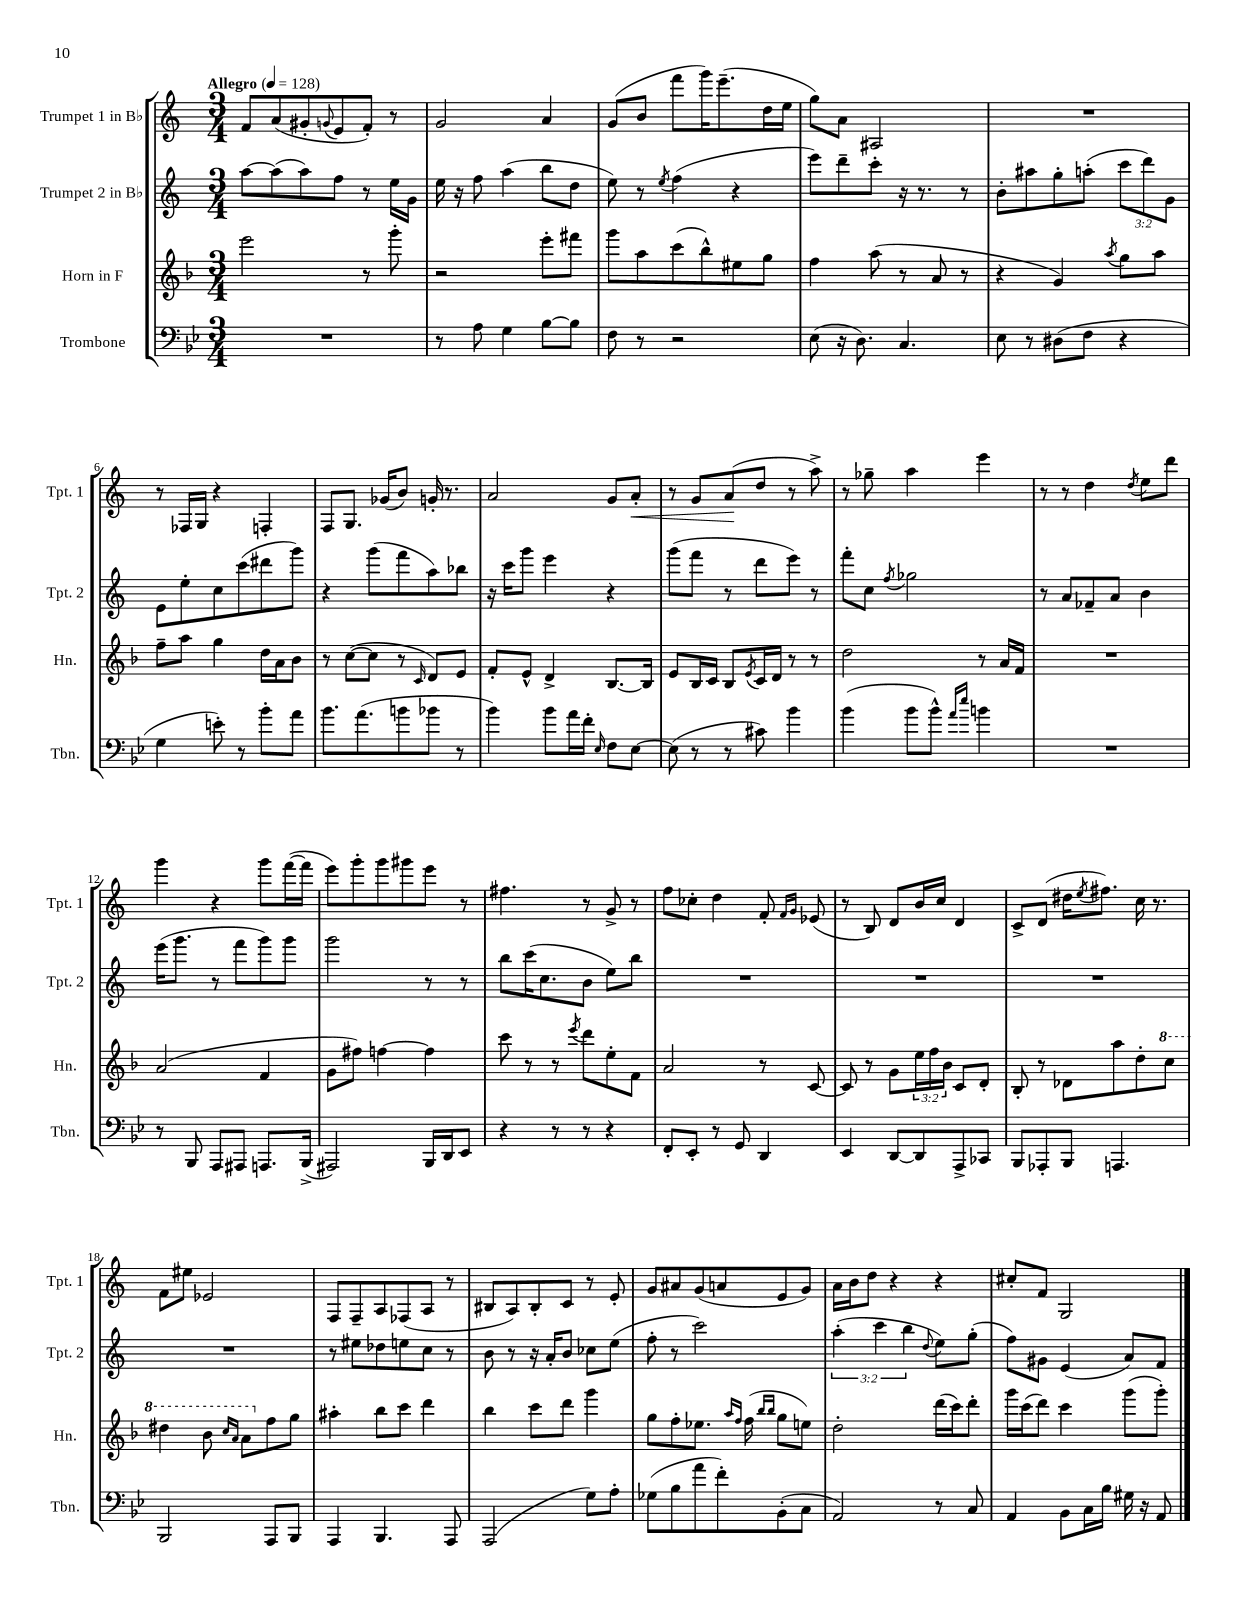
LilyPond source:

<<
\new StaffGroup <<
\new Staff = "s0" \with { instrumentName = "Trumpet 1 in Bb" shortInstrumentName = "Tpt. 1" } {
    \clef treble \key c \major \numericTimeSignature \time 3/4 \tempo "Allegro" 4 = 128
    f'8 a'8( gis'8-. \appoggiatura { g'8 } e'8 f'8-.) r8 |
    g'2 a'4 |
    g'8( b'8 f'''8 g'''16) e'''8.--( d''16 e''16 |
    g''8) a'8 ais2 |
    R2. |
    r8 fes16 g16 r4 f4-. |
    f8 g8. ges'16( b'8) g'16-. r8. |
    a'2 g'8 a'8-.\< |
    r8 g'8 a'8\!( d''8 r8 a''8->) |
    r8 ges''8-- a''4 e'''4 |
    r8 r8 d''4 \acciaccatura { d''8 } e''8 d'''8 |
    g'''4 r4 g'''8 f'''16~( f'''16 |
    e'''8) g'''8-. g'''8 gis'''8 e'''8 r8 |
    fis''4. r8 g'8-> r8 |
    f''8 ces''8-. d''4 f'8-. \grace { f'16 g'16 } ees'8( |
    r8 b8) d'8 b'16 c''16 d'4 |
    c'8-> d'8( dis''16 \acciaccatura { e''8 } fis''8.) c''16 r8. |
    f'8 eis''8 ees'2 |
    f8 f8-- a8 fes8( a8 r8 |
    bis8 a8) bis8-. c'8 r8 e'8-. |
    g'8 ais'8 g'8( a'8 e'8 g'8) |
    a'16 b'16 d''8 r4 r4 |
    cis''8-. f'8 g2 \bar "|." |
}
\new Staff = "s1" \with { instrumentName = "Trumpet 2 in Bb" shortInstrumentName = "Tpt. 2" } {
    \clef treble \key c \major \numericTimeSignature \time 3/4 \override Staff.TupletNumber.text = #tuplet-number::calc-fraction-text
    a''8~ a''8( a''8) f''8 r8 e''16 g'16 |
    e''16 r16 f''8 a''4( b''8 d''8 |
    e''8) r8 \acciaccatura { e''8 } f''4( r4 |
    e'''8) d'''8-- c'''8-. r16 r8. r8 |
    b'8-. ais''8 g''8-. a''8-.( \tuplet 3/2 { c'''8 d'''8) g'8 } |
    e'8 e''8-. c''8 c'''8( dis'''8 g'''8) |
    r4 g'''8( f'''8 a''8) bes''8 |
    r16 c'''16 g'''8 e'''4 r4 |
    g'''8( f'''8 r8 d'''8 e'''8) r8 |
    f'''8-. c''8 \acciaccatura { f''8 } ges''2 |
    r8 a'8 fes'8-- a'8 b'4 |
    e'''16( g'''8. r8 f'''8 g'''8) g'''8 |
    g'''2 r8 r8 |
    b''8 c'''16( c''8. b'8 e''8) b''8 |
    R2. |
    R2. |
    R2. |
    R2. |
    r8 eis''8 des''8 e''8 c''8 r8 |
    b'8 r8 r16 a'16-. b'8 ces''8 e''8( |
    f''8-. r8 c'''2) |
    \tuplet 3/2 { a''4-.( c'''4 b''4 } \appoggiatura { d''8 } e''8) g''8-.( |
    f''8) gis'8 e'4( a'8) f'8 \bar "|." |
}
\new Staff = "s2" \with { instrumentName = "Horn in F" shortInstrumentName = "Hn." } {
    \clef treble \key f \major \numericTimeSignature \time 3/4 \override Staff.TupletNumber.text = #tuplet-number::calc-fraction-text
    e'''2 r8 g'''8-. |
    r2 e'''8-. fis'''8 |
    g'''8 a''8 c'''8( bes''8-^) eis''8 g''8 |
    f''4 a''8( r8 a'8 r8 |
    r4 g'4) \acciaccatura { a''8 } g''8 a''8 |
    f''8-- a''8 g''4 d''16 a'16 bes'8 |
    r8 c''8~( c''8 r8 \grace { c'16 } d'8) e'8 |
    f'8-. e'8-^ d'4-> bes8.~ bes16 |
    e'8 bes16 c'16 bes8 \acciaccatura { e'8 } c'16 d'16 r8 r8 |
    d''2 r8 a'16 f'16 |
    R2. |
    a'2( f'4 |
    g'8 fis''8) f''4~ f''4 |
    c'''8 r8 r8 \acciaccatura { e'''8 } d'''8 e''8-. f'8 |
    a'2 r8 c'8~ |
    c'8 r8 g'8 \tuplet 3/2 { e''16 f''16 bes'16 } c'8 d'8-. |
    bes8-. r8 des'8 a''8 d''8-. \ottava #1 c'''8 |
    dis'''4 bes''8 \grace { c'''16 a''16 } a''8 \ottava #0 f''8 g''8 |
    ais''4-. bes''8 c'''8 d'''4 |
    bes''4 c'''8 d'''8 g'''4 |
    g''8 f''8-. ees''8. \grace { a''16 f''16 } f''16( \grace { bes''16 bes''16 } g''8 e''8) |
    d''2-. d'''16( c'''16) d'''8-. |
    g'''16 c'''16( d'''8) c'''4 g'''8( g'''8-.) \bar "|." |
}
\new Staff = "s3" \with { instrumentName = "Trombone" shortInstrumentName = "Tbn." } {
    \clef bass \key bes \major \numericTimeSignature \time 3/4
    R2. |
    r8 a8 g4 bes8~ bes8 |
    f8 r8 r2 |
    ees8( r16 d8.) c4. |
    ees8 r8 dis8( f8 r4 |
    g4 e'8-.) r8 bes'8-. a'8 |
    bes'8. a'8.( b'8 bes'8 r8 |
    bes'4) bes'8 a'16 f'16-. \grace { ees16 } f8 ees8~ |
    ees8( r8 r8 cis'8) bes'4 |
    bes'4( bes'8 bes'8-^) \grace { a'16 ees''16 } b'4 |
    R2. |
    r8 bes,,8 a,,8 ais,,8 a,,8. bes,,16->( |
    ais,,2) bes,,16 d,16 ees,8 |
    r4 r8 r8 r4 |
    f,8-. ees,8-. r8 g,8 d,4 |
    ees,4 d,8~ d,8 a,,8-> ces,8 |
    bes,,8 aes,,8-. bes,,8 a,,4. |
    bes,,2 a,,8 bes,,8 |
    a,,4 bes,,4. a,,8 |
    a,,2( g8) a8-. |
    ges8( bes8 a'8 f'8-.) bes,8-.( c8 |
    a,2) r8 c8 |
    a,4 bes,8 c16 bes16 gis16 r16 a,8 \bar "|." |
}
>>
>>
